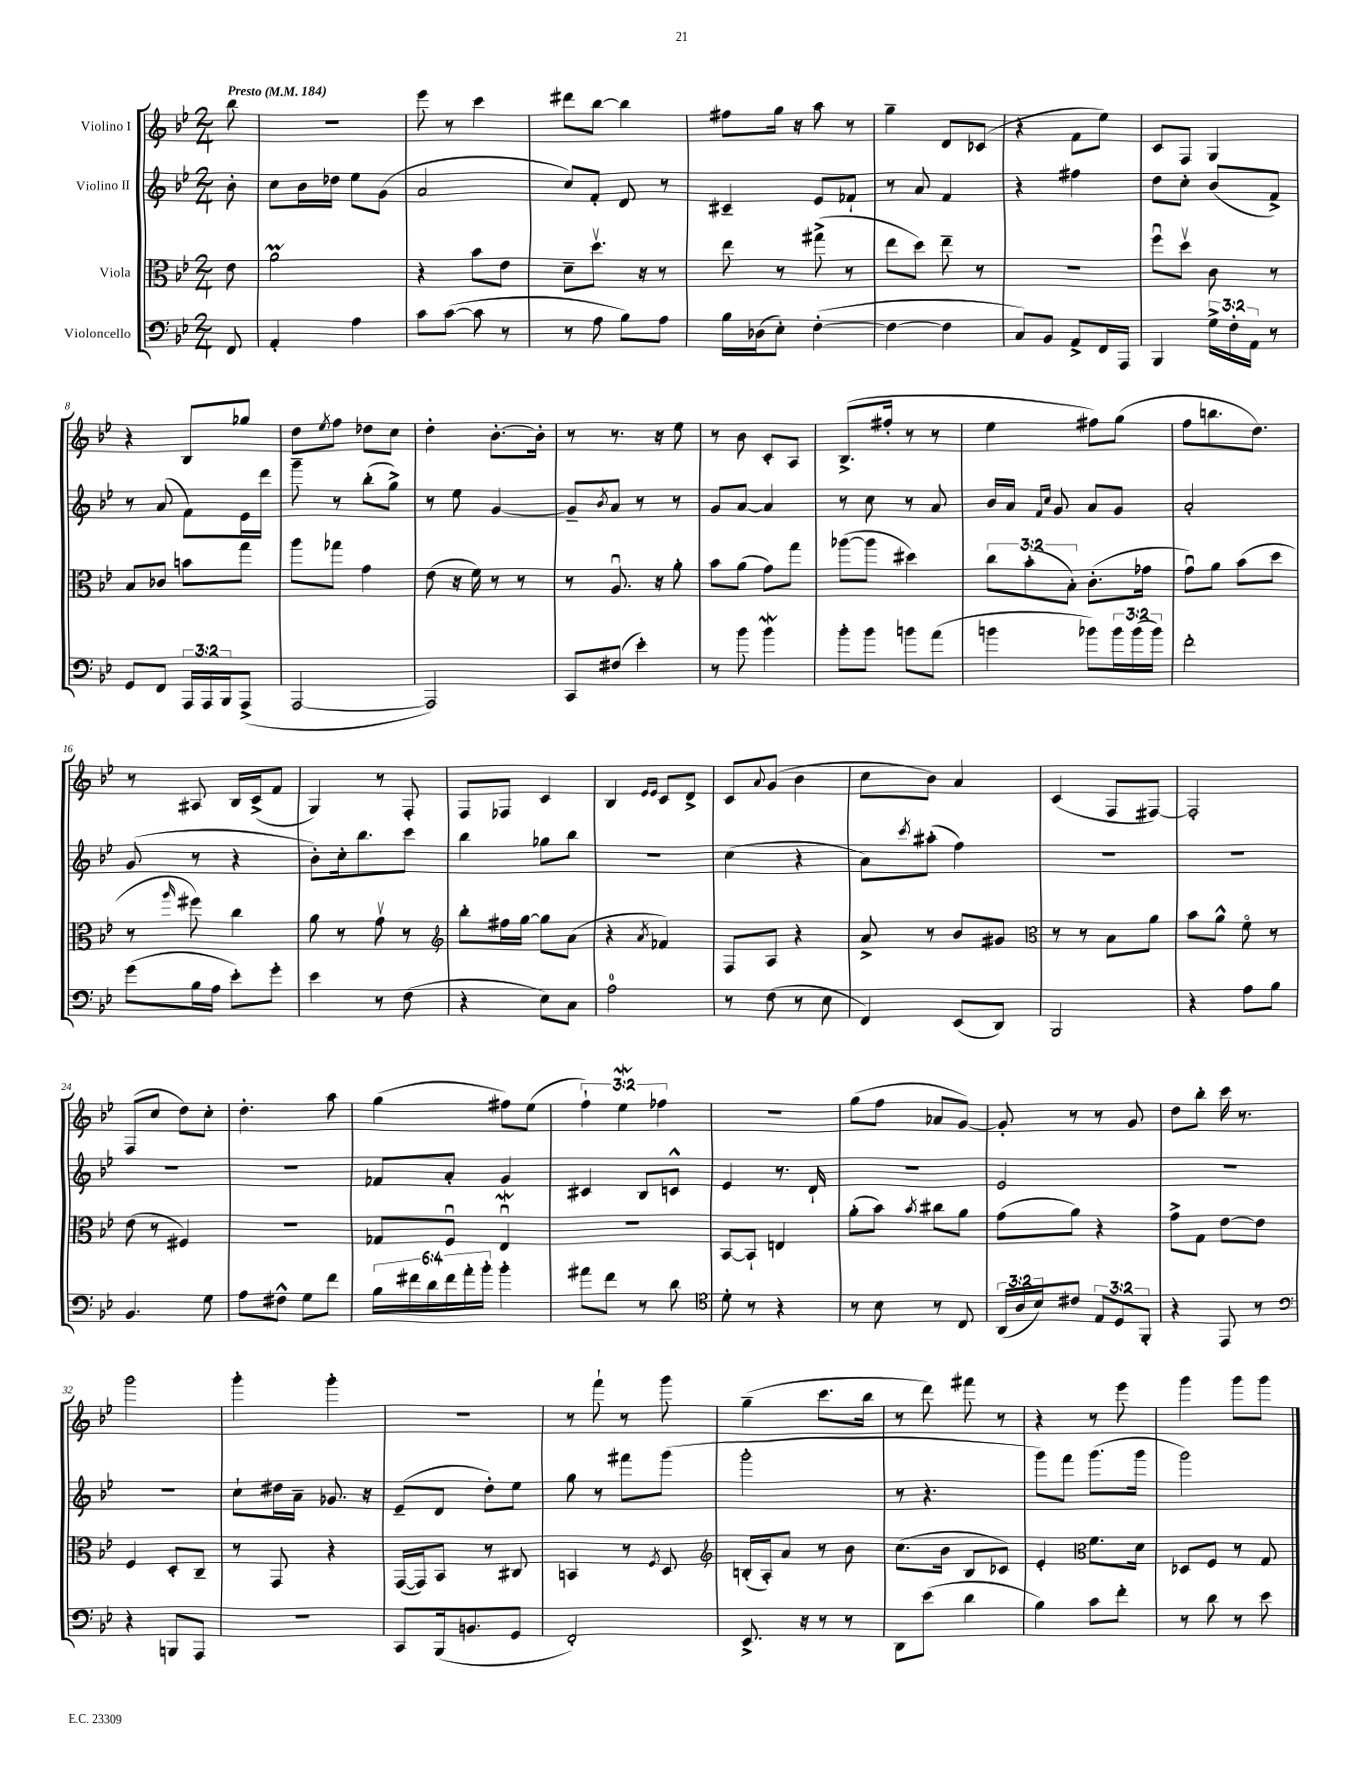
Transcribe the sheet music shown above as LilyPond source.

<<
\new StaffGroup <<
\new Staff = "s0" \with { instrumentName = "Violino I" } {
    \clef treble \key bes \major \numericTimeSignature \time 2/4 \override Staff.TupletNumber.text = #tuplet-number::calc-fraction-text \partial 8 \tempo "Presto" 4 = 184
    bes''8 |
    r2 |
    ees'''8 r8 c'''4 |
    dis'''8 bes''8~ bes''4 |
    fis''8 g''16 r16 a''8 r8 |
    g''4-- d'8 ces'8( |
    r4 f'8 ees''8) |
    c'8 f8 g4 |
    r4 bes8 ges''8 |
    d''8 \acciaccatura { ees''8 } f''8 des''8 c''8 |
    d''4-. bes'8.~-. bes'16-. |
    r8 r8. r16 ees''8 |
    r8 bes'8 c'8-. a8 |
    bes8.->( fis''16-. r8 r8 |
    ees''4 fis''8) g''8( |
    f''8 b''8. d''8.) |
    r8 ais8 bes16 c'16->( f'8 |
    g4) r8 f8-. |
    f8 fes8 c'4 |
    bes4 \grace { ees'16 ees'16 } c'8 d'8-> |
    c'8 \appoggiatura { a'8 } g'8( bes'4 |
    c''8 bes'8) a'4 |
    c'4( f8 fis8~) |
    fis2-. |
    f8( c''8 d''8) c''8-. |
    d''4.-. a''8 |
    g''4( fis''8) ees''8( |
    \tuplet 3/2 { f''4-!) ees''4\mordent fes''4 } |
    r2 |
    g''8( f''8 aes'8 g'8~) |
    g'8-. r8 r8 g'8 |
    d''8 bes''8-. c'''16 r8. |
    g'''2 |
    g'''4-. g'''4-. |
    r2 |
    r8 f'''8-! r8 g'''8 |
    g''4--( c'''8. bes''16 |
    r8 d'''8) fis'''8 r8 |
    r4 r8 ees'''8 |
    g'''4 g'''8 g'''8 \bar "|." |
}
\new Staff = "s1" \with { instrumentName = "Violino II" } {
    \clef treble \key bes \major \numericTimeSignature \time 2/4 \partial 8
    bes'8-. |
    c''8 bes'16 des''16 ees''8 g'8( |
    a'2 |
    c''8) f'8-. d'8 r8 |
    cis'4-- ees'8 fes'8-! |
    r8 a'8 f'4 |
    r4 fis''4 |
    d''8 c''8-. bes'8( f'8->) |
    r8 a'8( f'8) ees'16 d'''16 |
    g'''8-- r8 bes''8-.( g''8->) |
    r8 ees''8 g'4~ |
    g'8-- \acciaccatura { bes'8 } a'8 r8 r8 |
    g'8 a'8~ a'4 |
    r8 c''8 r8 a'8 |
    bes'16 a'16 \grace { f'16 c''16 } g'8 a'8 g'8 |
    a'2-. |
    g'8( r8 r4 |
    bes'8-.) c''16-. bes''8. c'''8 |
    bes''4 ges''8 bes''8 |
    R2 |
    c''4( r4 |
    a'8) \acciaccatura { c'''8 } ais''8-.( f''4) |
    R2 |
    R2 |
    R2 |
    R2 |
    fes'8 a'8-. g'4 |
    cis'4 bes8 c'8-^ |
    ees'4 r8. d'16-! |
    r2 |
    ees'2 |
    R2 |
    R2 |
    c''8-! dis''16 a'16-- ges'8. r16 |
    ees'8--( d'8 d''8-.) ees''8 |
    g''8 r8 fis'''8 g'''8( |
    g'''2-. |
    r8 r4. |
    g'''8) f'''8 g'''8.( g'''16 |
    g'''2) \bar "|." |
}
\new Staff = "s2" \with { instrumentName = "Viola" } {
    \clef alto \key bes \major \numericTimeSignature \time 2/4 \override Staff.TupletNumber.text = #tuplet-number::calc-fraction-text \partial 8
    ees'8 |
    a'2\prall |
    r4 bes'8 ees'8 |
    d'8-- d''8.\upbow r16 r8 |
    ees''8 r8 gis''8->( r8 |
    ees''8 d''8) ees''8-- r8 |
    R2 |
    f''8\downbow d''8\upbow c'8 r8 |
    bes8 ces'8 b'8 g''8 |
    a''8 ges''8 g'4 |
    ees'8( r16 f'16) r8 r8 |
    r8 a8.\downbow r16 a'8-. |
    bes'8 a'8( g'8) g''8 |
    aes''8~( aes''8 dis''4) |
    \tuplet 3/2 { c''8 bes'8-.( bes8-.) } c'8.-.( ges'16 |
    g'8\downbow) a'8 bes'8( d''8 |
    r8 \grace { a''16 } fis''8) c''4 |
    a'8 r8 g'8\upbow r8 |
    \clef treble bes''8-. fis''16 g''16~ g''8 a'8( |
    r4 \acciaccatura { a'8 } fes'4) |
    f8 a8 r4 |
    a'8-> r8 bes'8 gis'8 |
    \clef alto r8 r8 bes8 a'8 |
    bes'8 a'8-^ f'8\flageolet r8 |
    ees'8( r8 fis4) |
    r2 |
    ges8 f8\downbow ees4\downbow\mordent |
    R2 |
    bes,8~ bes,8-! e4 |
    a'8-.( bes'8) \acciaccatura { bes'8 } cis''8 a'8 |
    g'8( a'8) r4 |
    g'8-> g8 ees'8~ ees'8 |
    f4 d8-. c8-- |
    r8 g,8 r4 |
    g,16~( g,16) bes,8 r8 cis8 |
    b,4 r8 \acciaccatura { f8 } d8 |
    \clef treble b16-.( a16-.) a'8 r8 bes'8 |
    c''8.( bes'16 bes8 ces'8) |
    ees'4-. \clef alto f'8. d'16 |
    des8 f8 r8 g8 \bar "|." |
}
\new Staff = "s3" \with { instrumentName = "Violoncello" } {
    \clef bass \key bes \major \numericTimeSignature \time 2/4 \override Staff.TupletNumber.text = #tuplet-number::calc-fraction-text \partial 8
    f,8 |
    a,4-. a4 |
    c'8 c'8~( c'8 r8 |
    r8 a8 bes8) a8 |
    bes16 des16( ees8-.) f4~-.( |
    f4~ f4 |
    c8) bes,8 a,8-> f,16 a,,16 |
    bes,,4 \tuplet 3/2 { g16-> f16-. a,16 } r8 |
    g,8 f,8 \tuplet 3/2 { a,,16 a,,16 bes,,16 } a,,8->( |
    a,,2~ |
    a,,2) |
    c,8 fis8( ees'4-.) |
    r8 bes'8 bes'4\mordent |
    bes'8-. bes'8 b'8 a'8( |
    b'4 bes'8) \tuplet 3/2 { bes'16 bes'16( bes'16) } |
    f'2-. |
    g'8( bes16 a16 ees'8-.) g'8-. |
    ees'4 r8 f8( |
    r4 ees8) c8 |
    a2-0 |
    r8 f8( r8 ees8 |
    f,4) ees,8( d,8) |
    bes,,2 |
    r4 a8 bes8 |
    bes,4. g8 |
    a8 fis8-^ g8 f'8 |
    \tuplet 6/4 { bes16 fis'16 d'16 fis'16 a'16-. bes'16-. } bes'4-. |
    ais'8 f'8 r8 d'8 |
    \clef tenor d'8-. r8 r4 |
    r8 bes8 r8 c8 |
    \tuplet 3/2 { a,16( a16 bes16) } cis'8 \tuplet 3/2 { ees8 d8 f,8-. } |
    r4 ees,8 r8 |
    \clef bass r4 b,,8 a,,8 |
    R2 |
    c,8 bes,,16( b,8. g,8 |
    f,2-.) |
    ees,8.-> r16 r8 r8 |
    d,8 ees'8( d'4 |
    bes4) c'8 f'8-. |
    r8 d'8 r8 ees'8 \bar "|." |
}
>>
>>
